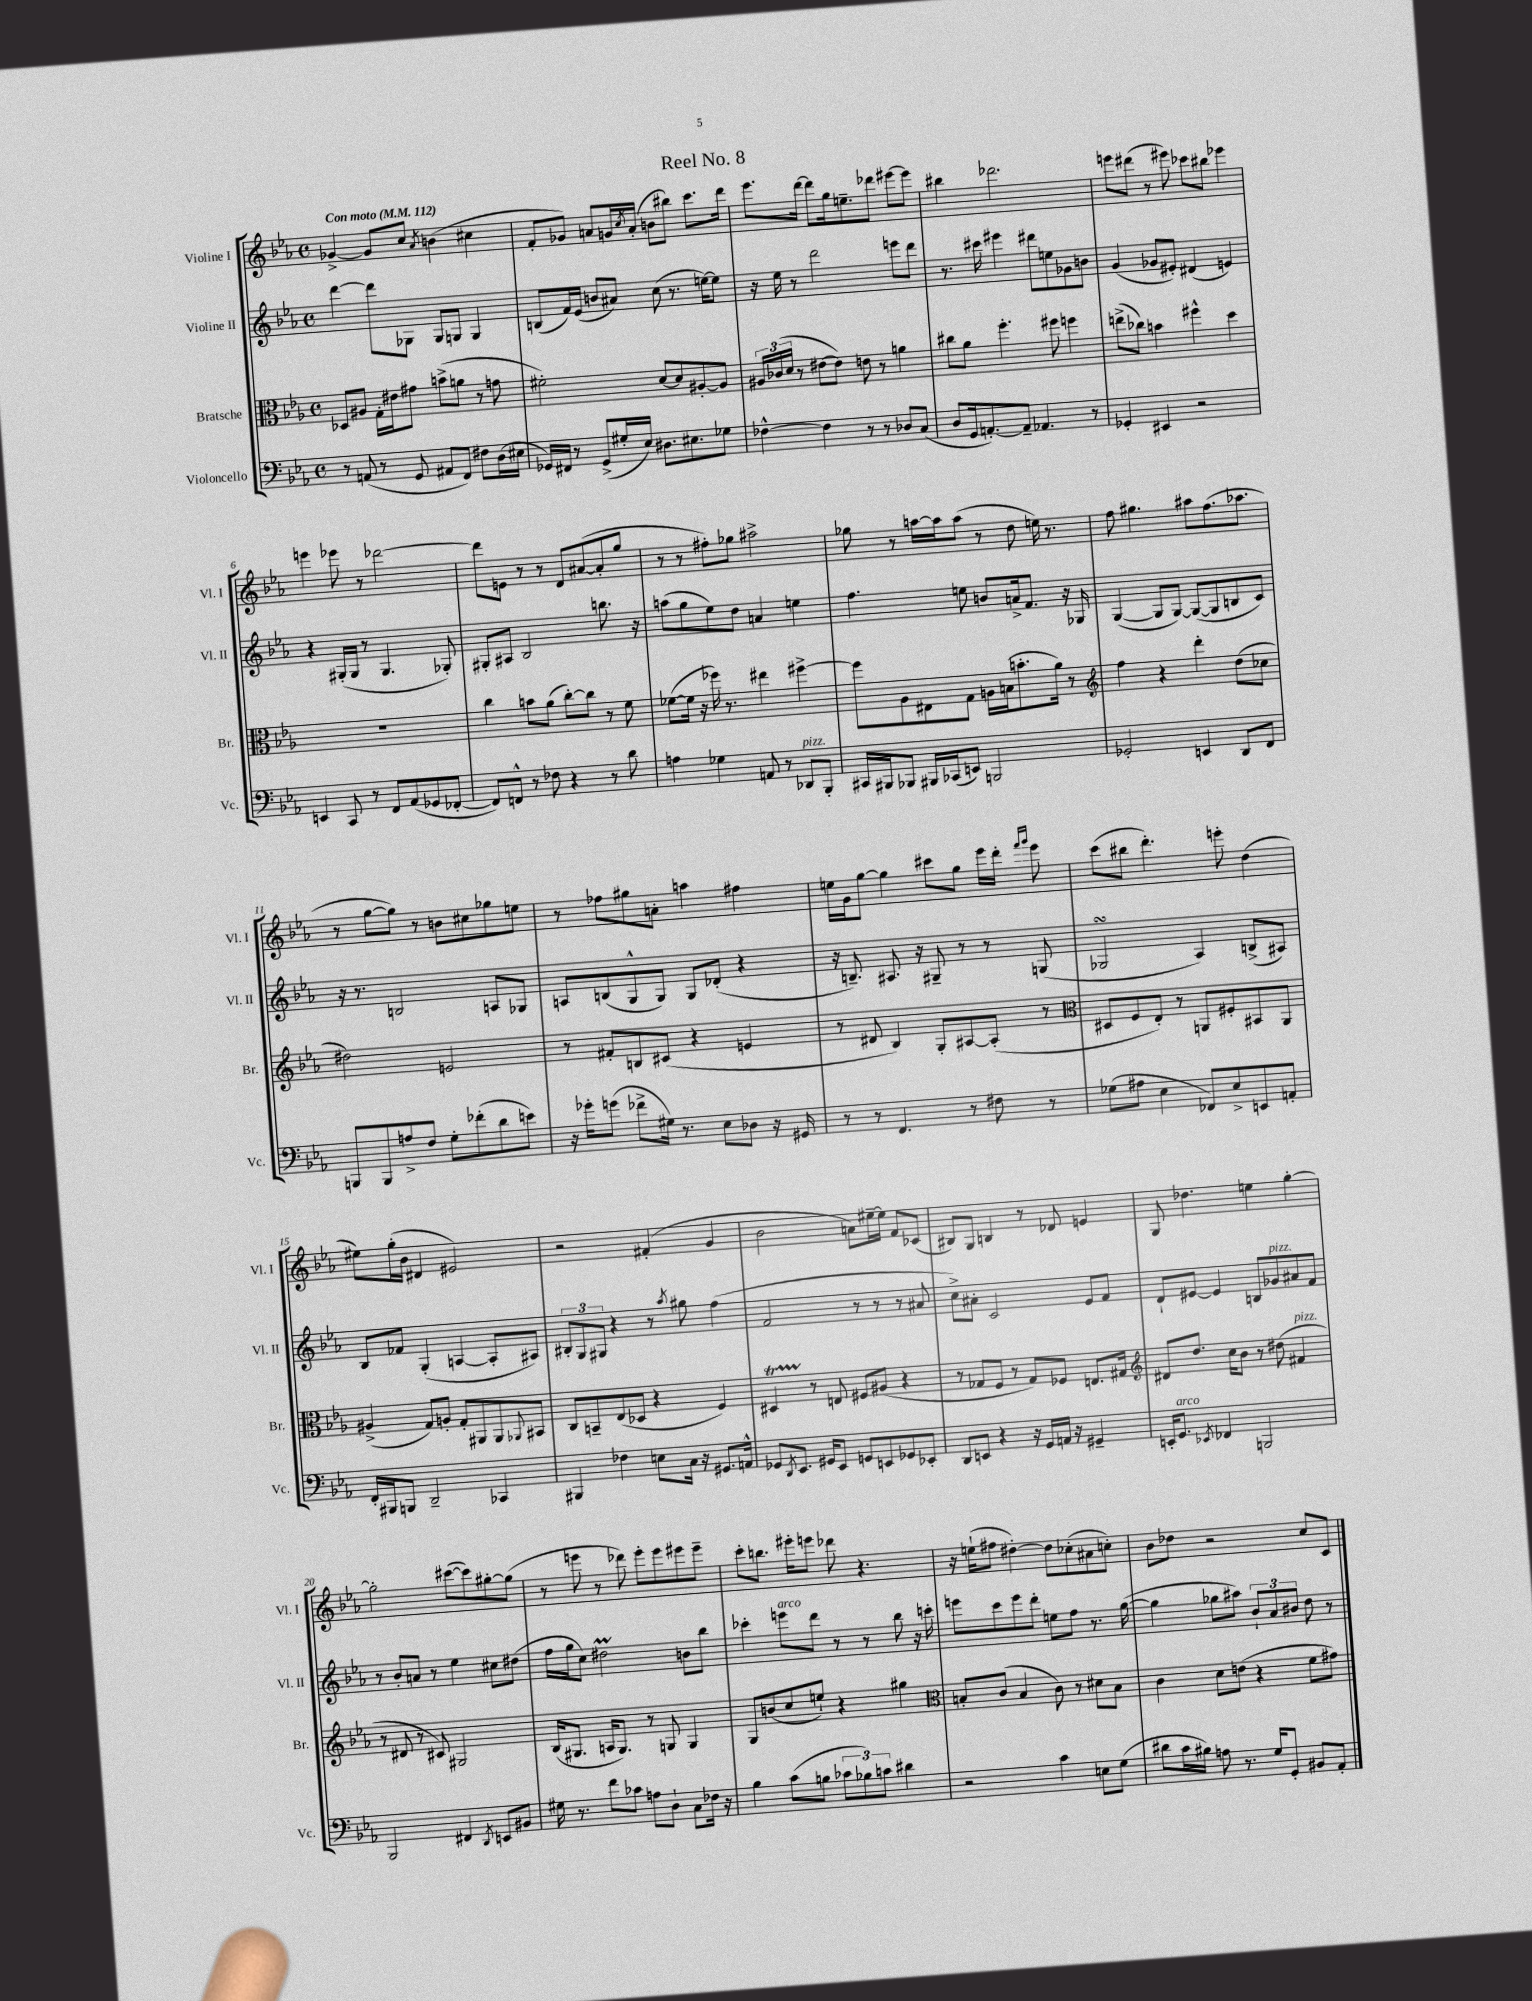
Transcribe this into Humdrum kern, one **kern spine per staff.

**kern	**kern	**kern	**kern
*staff4	*staff3	*staff2	*staff1
*clefF4	*clefC3	*clefG2	*clefG2
*k[b-e-a-]	*k[b-e-a-]	*k[b-e-a-]	*k[b-e-a-]
*M4/4	*M4/4	*M4/4	*M4/4
*met(c)	*met(c)	*met(c)	*met(c)
*MM112	*MM112	*MM112	*MM112
8r	8D-	[4ddd	[4g-^
(8AA	8A#	.	.
8r	16G'	8ddd]	8g-]
.	16e#	.	.
8GG	8g#	8G-	8cc
.	.	.	8qa-
8AA#	(8b^	8G-	(4b
8FF)	8a	8G	.
8F#	8r	4G	4cc#
(16D	8g	.	.
16E#	.	.	.
=	=	=	=
16GG-)	2f#')	(8B	8f'
16FF#	.	.	.
8r	.	16f)	8g-)
.	.	(16e-	.
(8GG-^	.	8b	8a
16G#'	.	8a#)	16g
.	.	.	8qcc
16E-)	.	.	(16a'
8.D#	[8d	(8cc	8b
.	8d]	8.r	8bb#)
8.E#	.	.	.
.	[8A#'	.	8.ccc
.	.	[16ee)	.
8G-	8A#]	8ee]	.
.	.	.	16ddd
=	=	=	=
[4F-^^	24A#	16r	8.eee-
.	(24c-	.	.
.	.	16ee-	.
.	24d	.	.
.	8r	8r	.
.	.	.	[16ddd
4F-]	[8e#	2ddd	8ddd]
.	8e#])	.	16gg
.	.	.	8.ee~
8r	8e	.	.
8r	8r	.	8ddd-
8D-	4a	8eee	[8eee#
(8C	.	8ddd	8eee#]
=	=	=	=
8D	8cc#	8.r	4bb#
16GG	8a-	.	.
[8.AA')	.	16ccc#	.
.	4.ff'	4eee#	2.ddd-
8AA~]	.	.	.
4.AA-	.	8ddd#	.
.	8ff#	8ee	.
.	4ff	8g-	.
8r	.	8b	.
=	=	=	=
4GG-'	(8ee^	(4g	8eee
.	8cc-)	.	(8ddd#
4EE#	4b	8g-	8r
.	.	8e#')	8eee#)
2r	4ff#^^	(4d#	8ccc-
.	.	.	8bb#
.	4dd	4e)	4eee-
=	=	=	=
4EE	1r	4r	4eee
8CC	.	(16G#'	8eee-
.	.	16G#	.
8r	.	8r	8r
8FF	.	4.G#	[2ddd-
(8AA-	.	.	.
8GG-	.	.	.
[8FF-'	.	8G-')	.
=	=	=	=
8FF-])	4cc	8G#'	8ddd-]
8FF^^	.	8A#	8e
8r	8b	2B-	8r
8F-	(8a-	.	8r
4r	[8cc')	.	8d
.	8cc]	.	([8a#
8r	8r	8.bb	8a#']
8d	8f	.	8gg
.	.	16r	.
=	=	=	=
4A	([8f-	(8aa	8r
.	16f-]	8gg	8r
.	16r	.	.
4G-	16ff-)	8ee-)	8ff#')
.	8.r	.	.
.	.	8dd	8gg-
8AA	4ee#	4a	2aa#^
8r	.	.	.
8DD-	[4ff#^	4ee	.
8BBB-'	.	.	.
=	=	=	=
16CC#	8ff#]	4.ff	8gg-
16BBB#	.	.	.
8BBB-	8A-	.	8r
16BBB#	8E#	.	[16aa
(16CC-	.	.	16aa]
8EE)	8G	8ee	(8aa
2BBB	16A	8b	8r
.	(16B	.	.
.	8.b'	16a^	8dd
.	.	8.f	.
.	.	.	16ee)
.	16a-)	.	8.r
.	8r	16r	.
.	.	16G-	.
=	=	=	=
*	*clefG2	*	*
2GG-'	4ff	([4G	8ff
.	.	.	4.gg#
.	4r	8G]	.
.	.	[8G)	.
4EE	4ddd'	(8G_	8aa#
.	.	8G]	(8.ff
8DD	(8dd	8B	.
.	.	.	8.aa-
8FF	8cc-	8c)	.
=	=	=	=
8BBB	2dd#)	16r	8r
.	.	8.r	.
8BBB	.	.	[8gg
8A^	.	2B	8gg])
8F	.	.	8r
8G'	2e	.	8b
(8f-'	.	.	8cc#
8d	.	8A	8gg-
8e)	.	8G-	8ee
=	=	=	=
16r	8r	8A	8r
16g-'	.	.	.
(8g	8f#'	(8B	8ff-
8f-^	8B	8G^^	8gg#
16G#)	(8c#	8G)	8a'
8.r	.	.	.
.	4r	8G	4aa
8E-	.	(8d-'	.
8D-	4e	4r	4ff#
16r	.	.	.
16GG#	.	.	.
=	=	=	=
8r	8r	16r	16ee
.	.	8.B~)	16g
8r	8d#	.	[8gg
4.FF	4B-)	8.A#	4gg]
.	.	16r	.
.	8G'	8G#~	8ccc#
8r	[8A#	8r	8gg
8F#	(8A#']	8r	16eee-
.	.	.	16ddd'
.	.	.	16qqfff
.	.	.	16qqggg
8r	8r	(8G	8eee-
=	=	=	=
*	*clefC3	*	*
(8G-	8D#	2G-	(8ccc
8A#	8F	.	8bb#
4E-	8E-')	.	4.ddd')
.	8r	.	.
8FF-)	8AA	4A-)	.
8E-^	8F#'	.	8eee'
8EE	8BB#	(8B^	(4dd
8AA'	8AA	8A#)	.
=	=	=	=
16FF'	(4A#^	8B-	8ee#)
16BBB#	.	.	.
8BBB	.	8f-	(16gg'
.	.	.	16b-
2DD~	8G)	(4G'	4d#
.	8A'	.	.
.	8G'	[4A	2e#)
.	8AA#	.	.
4CC-	8AA#	8A']	.
.	8qqAA-	.	.
.	8BB#	8A#)	.
=	=	=	=
4BBB#	8C	12B#'	2r
.	.	12G	.
.	8BB~	.	.
.	.	12G#	.
4F-	(8E-	4r	.
.	8D-	.	.
8E	4r	8r	(4f#'
.	.	8qaa-	.
16C	.	8gg#	.
16r	.	.	.
8.GG#	4F)	(4ff	4g
16AA^^	.	.	.
=	=	=	=
8GG-	4D#	2f	2b-
8qDD	.	.	.
8.EE-	.	.	.
.	8r	.	.
16GG#	.	.	.
8EE-	8E	.	.
8GG	8F#	8r	8a)
8EE	(8A#	8r	[16ee#~
.	.	.	16ee#]
8GG-	4r	8r	8f
8EE-'	.	8a#	(8c-
=	=	=	=
8DD	8r	8cc^)	8B#)
8EE	8G-	8a#'	8G
4r	8F	2c	4B
.	8r	.	.
16r	8G-)	.	8r
16GG	.	.	.
16AA	8F-	.	8d-
16r	.	.	.
4GG#~	8.E	8e-	4e
.	.	8f	.
.	16G#	.	.
=	=	=	=
*	*clefG2	*	*
16EE'	8d#	8d`	8G
8.GG	.	.	.
.	8.dd	[8e#	4.dd-
8qEE-	.	.	.
4FF-	.	4e#]	.
.	16cc	.	.
.	8b-	.	.
2BBB	8r	8B	4ee
.	(8dd#	8g-	.
.	4f#	8a#	[4gg'
.	.	8f	.
=	=	=	=
2BBB-	8r	8r	2gg']
.	8d#	8b-'	.
.	8r	8a	.
.	8c#)	8r	.
4FF#	2G#	4ee-	([8ccc#
.	.	.	8ccc#])
8qDD	.	.	.
8EE	.	8cc#	[8gg#'
8BB#	.	(8dd#	(8gg#]
=	=	=	=
16G#	(16B-	16ff	8r
8.r	8.G#	16gg	.
.	.	8cc)	8eee
8f	16A	2dd#	8r
.	8.G#)	.	.
8c-	.	.	8ddd-)
8A	8r	.	8eee'
8D`	8G	.	8eee
8C	4G	8b	8eee#
16F-	.	8bb-	8eee#~
16r	.	.	.
=	=	=	=
4B-	8G	4ccc-'	8ccc'
.	(8b	.	8.bb
(8c	8cc	8eee	.
.	.	.	16eee#'
8B	8ee`)	8ddd	8eee
12c-	4r	8r	8ddd-
12B-)	.	.	.
.	.	8r	4.r
12c	.	.	.
4d#	4gg#	8bb-	.
.	.	16r	.
.	.	16ccc'	.
=	=	=	=
*	*clefC3	*	*
2r	8B'	8eee	16r
.	.	.	(16ee`
.	(8c	8ccc	8ff#
.	4B	8eee	[4dd#')
.	.	8ddd'	.
4c	8c)	8ee	8dd#]
.	8r	8ff	(8cc-'
8E	8d#	8.r	8a#
(8G	8B	.	8cc')
.	.	([16gg	.
=	=	=	=
8d#	4c	4gg]	8b-
16c	.	.	8dd-
16B#)	.	.	.
8A	8d	8gg-	2r
8.r	(8e	8aa#)	.
.	4r	12b-`	.
16G	.	.	.
.	.	12a-	.
8GG'	.	.	.
.	.	12b#	.
8BB#	8f	8dd	8cc
8AA-'	8g#)	8r	8c
==	==	==	==
*-	*-	*-	*-
